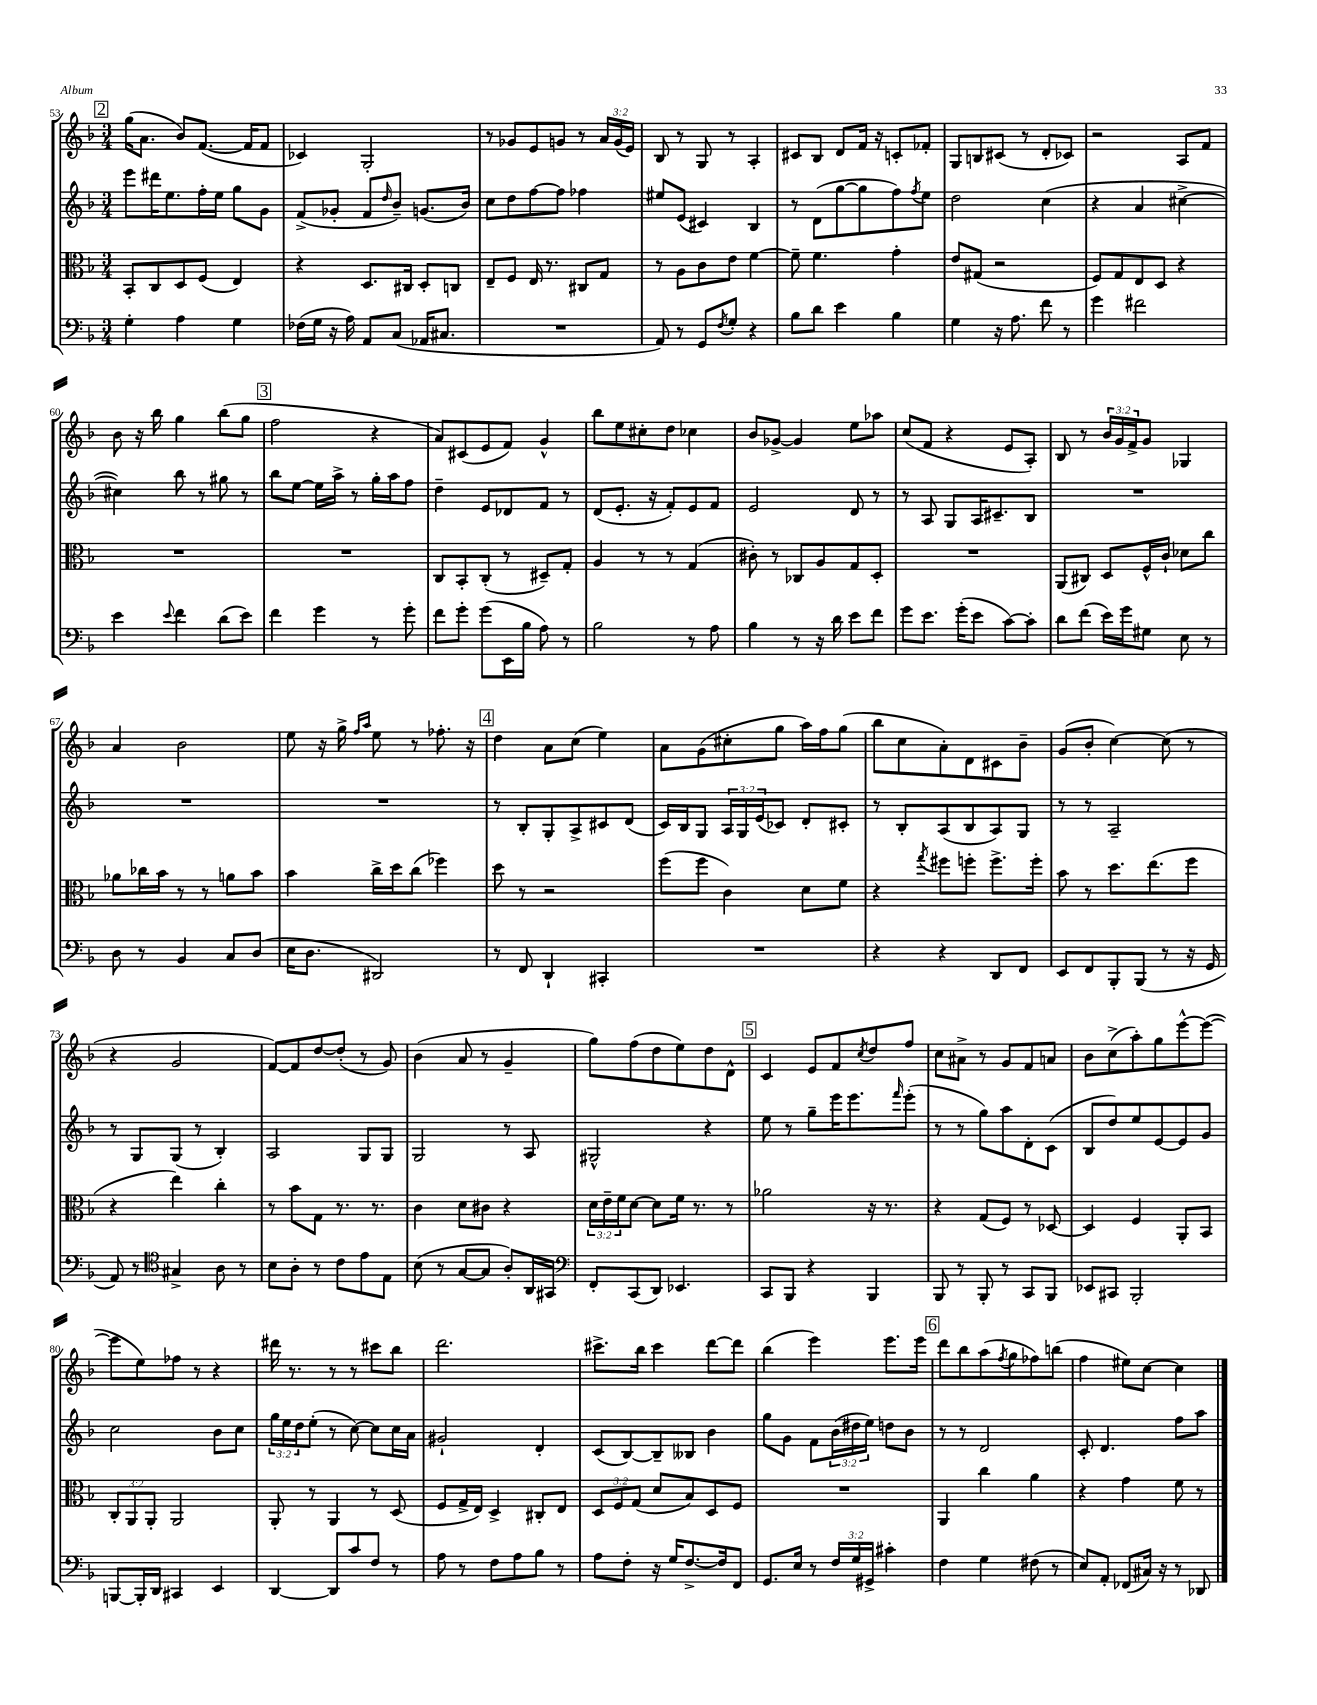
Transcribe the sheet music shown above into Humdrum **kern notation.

**kern	**kern	**kern	**kern
*staff4	*staff3	*staff2	*staff1
*clefF4	*clefC3	*clefG2	*clefG2
*k[b-]	*k[b-]	*k[b-]	*k[b-]
*M3/4	*M3/4	*M3/4	*M3/4
4G'\	8BB-'/L	8eee\L	(16gg\LK
.	.	.	8.a\J
.	8C/	16ddd#\K	.
.	.	8.ee\	.
4A\	8D/	.	8b-/L)
.	(8F/J	16ff'\L	([8.f/J
.	.	16ee\JJ	.
4G\	4E/)	8gg\L	.
.	.	.	16f/]LK
.	.	8g\J	8f/J
=	=	=	=
(16F-\LL	4r	(8f^/L	4c-/)
16G\JJ	.	.	.
16r	.	8g-'/J	.
16A\)	.	.	.
8AA/L	8.D/L	8f/L	2G'/
.	.	16qqdd/	.
(8C/J	.	8b-~/J)	.
.	16C#/Jk	.	.
16AA-/LK	8D'/L	(8.g/L	.
8.C#/J	.	.	.
.	8C/J	.	.
.	.	16b-/Jk)	.
=	=	=	=
2.r	8E~/L	8cc\L	8r
.	8F/J	8dd\	8g-/L
.	16E/	[8ff\	8e/
.	8.r	.	.
.	.	8ff\]J	8g/J
.	8C#/L	4ff-\	8r
.	8G/J	.	24a/LL
.	.	.	(24g/
.	.	.	24e/JJ)
=	=	=	=
8AA/)	8r	8ee#/L	8B-/
8r	8A\L	(8e/J	8r
8GG/L	8c\	4c#/)	8G/
8qF/	.	.	.
8G'/J	8e\J	.	8r
4r	[4f\	4B-/	4A'/
=	=	=	=
8B-\L	8f~\]	8r	8c#/L
8d\J	4.f\	(8d\L	8B-/J
4e\	.	[8gg\	8d/L
.	.	8gg\]	16f/Jk
.	.	.	16r
4B-\	4g'\	8ff\)	8c'/L
.	.	8qff/	.
.	.	8ee\J	8f-'/J
=	=	=	=
4G\	8e/L	2dd\	8G/L
.	(8G#/J	.	8B/
16r	2r	.	(8c#/J
8.A\	.	.	.
.	.	.	8r
8f\	.	(4cc\	8d'/L
8r	.	.	8c-/J)
=	=	=	=
4g\	8F/L)	4r	2r
.	8G/	.	.
2f#\	8E/	4a/	.
.	8D/J	.	.
.	4r	[4cc#^\	8A/L
.	.	.	8f/J
=	=	=	=
4e\	2.r	4cc#\])	8b-\
.	.	.	16r
.	.	.	16bb-\
8qqe/	.	.	.
4f\	.	8bb-\	4gg\
.	.	8r	.
(8d\L	.	8gg#\	(8bb-\L
8e\J)	.	8r	8gg\J
=	=	=	=
4f\	2.r	8bb-\L	2ff\
.	.	[8ee\J	.
4g\	.	16ee\]LL	.
.	.	16aa^\JJ	.
.	.	8r	.
8r	.	16gg'\LL	4r
.	.	16aa\J	.
8g'\	.	8ff\J	.
=	=	=	=
8f\L	8C/L	4dd~\	8a/L)
8g'\J	8BB-'/	.	(8c#/
(8g\L	(8C'/J	8e/L	8e/
16EE\L	8r	8d-/	8f/J)
16B-\JJ	.	.	.
8A\)	8D#~/L)	8f/J	4g^^/
8r	8G'/J	8r	.
=	=	=	=
2B-\	4A/	(8d/L	8bb-\L
.	.	8.e'/J	8ee\
.	8r	.	8cc#'\
.	.	16r	.
.	8r	8f'/L)	8dd\J
8r	(4G/	8e/	4cc-\
8A\	.	8f/J	.
=	=	=	=
4B-\	8c#'\)	2e/	8b-/L
.	8r	.	[8g-^/J
8r	8C-/L	.	4g-/]
16r	8A/	.	.
16d\	.	.	.
8e\L	8G/	8d/	8ee\L
8f\J	8D'/J	8r	8aa-\J
=	=	=	=
8g\L	2.r	8r	(8cc/L
8.e\J	.	8A/	8f/J
.	.	8G/L	4r
(16g'\LK	.	.	.
8e\J	.	16A/K	.
.	.	8.c#~/	.
[8c\L)	.	.	8e/L
8c'\]J	.	8B-/J	8A'/J)
=	=	=	=
8d\L	(8AA/L	2.r	8B-/
(8f\J	8C#/J)	.	8r
16e\LL)	8D/L	.	24b-/LL
.	.	.	24g/
16g\J	.	.	.
.	.	.	24f^/J
8G#\J	16F^^/L	.	8g/J
.	16c`/JJ	.	.
8E\	8d-\L	.	4G-/
8r	8cc\J	.	.
=	=	=	=
8D\	8a-\L	2.r	4a/
8r	16cc-\L	.	.
.	16b-\JJ	.	.
4BB-/	8r	.	2b-\
.	8r	.	.
8C/L	8a\L	.	.
(8D/J	8b-\J	.	.
=	=	=	=
16E\LK	4b-\	2.r	8ee\
8.D\J	.	.	.
.	.	.	16r
.	.	.	16gg^\
.	.	.	16qqff/LL
.	.	.	16qqaa/JJ
2DD#/)	16cc^\LL	.	8ee\
.	16dd\J	.	.
.	(8cc\J	.	8r
.	4ff-\)	.	8.ff-'\
.	.	.	16r
=	=	=	=
8r	8dd\	8r	4dd\
8FF/	8r	8B-'/L	.
4DD`/	2r	8G'/	8a\L
.	.	8A^/	(8cc\J
4CC#'/	.	8c#/	4ee\)
.	.	(8d/J	.
=	=	=	=
2.r	(8ff\L	16c/LL)	8a\L
.	.	16B-/J	.
.	8ff\J	8G/J	(8g\
.	4c\)	24A/LL	8cc#'\
.	.	24G/	.
.	.	(24e/J	.
.	.	8c-/J)	8gg\J
.	8d\L	8d'/L	16aa\LL)
.	.	.	16ff\J
.	8f\J	8c#'/J	(8gg\J
=	=	=	=
4r	4r	8r	8bb-\L
.	.	8B-'/L	8cc\
.	8qgg/	.	.
4r	8ff#\L	(8A/	8a'\)
.	8ff'\J	8B-/	8d\
8DD/L	8.ff^\L	8A/)	8c#\
8FF/J	.	8G/J	8b-~\J
.	16ff'\Jk	.	.
=	=	=	=
8EE/L	8b-\	8r	(8g/L
8FF/	8r	8r	8b-'/J
8BBB-'/	8.dd\L	2A~/	[4cc\)
(8BBB-/J	.	.	.
.	(8.ee\	.	.
8r	.	.	(8cc\]
16r	8ff\J	.	8r
16GG/	.	.	.
=	=	=	=
8AA/)	4r	8r	4r
8r	.	8G/L	.
*clefC4	*	*	*
4G#^/	4ee\)	(8G/J	2g/
.	.	8r	.
8A\	4cc'\	4B-'/)	.
8r	.	.	.
=	=	=	=
8B-\L	8r	2A/	[8f/L)
8A'\J	8b-\L	.	8f/]
8r	8G\J	.	[8dd/
8c\L	8.r	.	(8dd'/]J
8e\	.	8G/L	8r
.	8.r	.	.
8E\J	.	8G/J	8g/)
=	=	=	=
(8B-\	4c\	2G/	(4b-\
8r	.	.	.
[8G/L	8d\L	.	8a/
8G/]J	8c#\J	.	8r
8A'/L)	4r	8r	4g~/
16AA/L	.	8A/	.
16GG#/JJ	.	.	.
=	=	=	=
*clefF4	*	*	*
8FF'/L	24d\LL	2G#^^/	8gg\L)
.	24e~\	.	.
.	24f\J	.	.
(8CC/	[8d\J	.	(8ff\
8DD/J)	8d\]L	.	8dd\
4.EE-/	16f\Jk	.	8ee\)
.	8.r	.	.
.	.	4r	8dd\
.	8r	.	8d^^\J
=	=	=	=
8CC/L	2a-\	8ee\	4c/
8BBB-/J	.	8r	.
4r	.	8gg~\L	8e/L
.	.	16eee\K	8f/
.	.	8.eee\	.
.	.	.	8qcc/
4BBB-/	16r	.	8dd/
.	8.r	.	.
.	.	16qqfff/	.
.	.	(8eee'\J	8ff/J
=	=	=	=
8BBB-/	4r	8r	8cc\L
8r	.	8r	8a#^\J
8BBB-'/	(8G/L	8gg\L)	8r
8r	8F/J)	8aa\	8g/L
8CC/L	8r	8d'\	8f/
8BBB-/J	[8D-/	(8c\J	8a/J
=	=	=	=
8EE-/L	4D-/]	8B-/L	8b-\L
8CC#/J	.	8dd/)	(8cc^\
2BBB-'/	4F/	8ee/	8aa'\)
.	.	[8e/	8gg\
.	8AA'/L	8e/]	[8eee^^\
.	8BB-/J	8g/J	(8eee\_J
=	=	=	=
[8BBB/L	12C'/L	2cc\	8eee\]L
.	12AA/	.	.
16BBB'/]L	.	.	8ee\)
.	12AA'/J	.	.
16DD/JJ	.	.	.
4CC#/	2AA/	.	8ff-\J
.	.	.	8r
4EE/	.	8b-\L	4r
.	.	8cc\J	.
=	=	=	=
[4DD/	8AA'/	24gg\LL	16ddd#\
.	.	24ee\	.
.	.	.	8.r
.	.	24dd\J	.
.	8r	(8ee'\J	.
8DD/]L	4AA/	8r	8r
8c/	.	[8cc\)	8r
8F/J	8r	8cc\]L	8ccc#\L
8r	(8D/	16cc\L	8bb-\J
.	.	16a\JJ	.
=	=	=	=
8A\	8F/L	2g#`/	2.ddd\
8r	16G^/L	.	.
.	16E/JJ)	.	.
8F\L	4D^/	.	.
8A\	.	.	.
8B-\J	8C#'/L	4d'/	.
8r	8E/J	.	.
=	=	=	=
8A\L	12D/L	(8c/L	8.ccc#^\L
.	12F/	.	.
8F'\J	.	[8B-/)	.
.	(12G/J	.	.
.	.	.	16bb-\Jk
16r	8d/L	8B-~/]	4ccc#\
16G/LK	.	.	.
[8.F^/	8B-/)	8B--/J	.
.	8D/	4b-\	[8ddd\L
16F/]k	.	.	.
8FF/J	8F/J	.	8ddd\]J
=	=	=	=
8.GG/L	2.r	8gg\L	(4bb-\
.	.	8g\J	.
16E/Jk	.	.	.
8r	.	8f\L	4eee\)
24F/LL	.	(24b-\L	.
24G/	.	24dd#\	.
24GG#^/JJ	.	24ee\JJ)	.
4c#'\	.	8dd\L	8.eee\L
.	.	8b-\J	.
.	.	.	16eee\Jk
=	=	=	=
4F\	4AA/	8r	8ddd\L
.	.	8r	8bb-\
4G\	4cc\	2d/	(8aa\
.	.	.	8qff/
.	.	.	8gg\
(8F#\	4a\	.	8ff-\)
8r	.	.	(8bb\J
=	=	=	=
8E/L)	4r	8c'/	4ff\
8AA'/J	.	4.d/	.
(8FF-/L	4g\	.	8ee#\L)
16C#/Jk)	.	.	[8cc\J
16r	.	.	.
8r	8f\	8ff\L	4cc\]
8DD-/	8r	8aa\J	.
==	==	==	==
*-	*-	*-	*-
